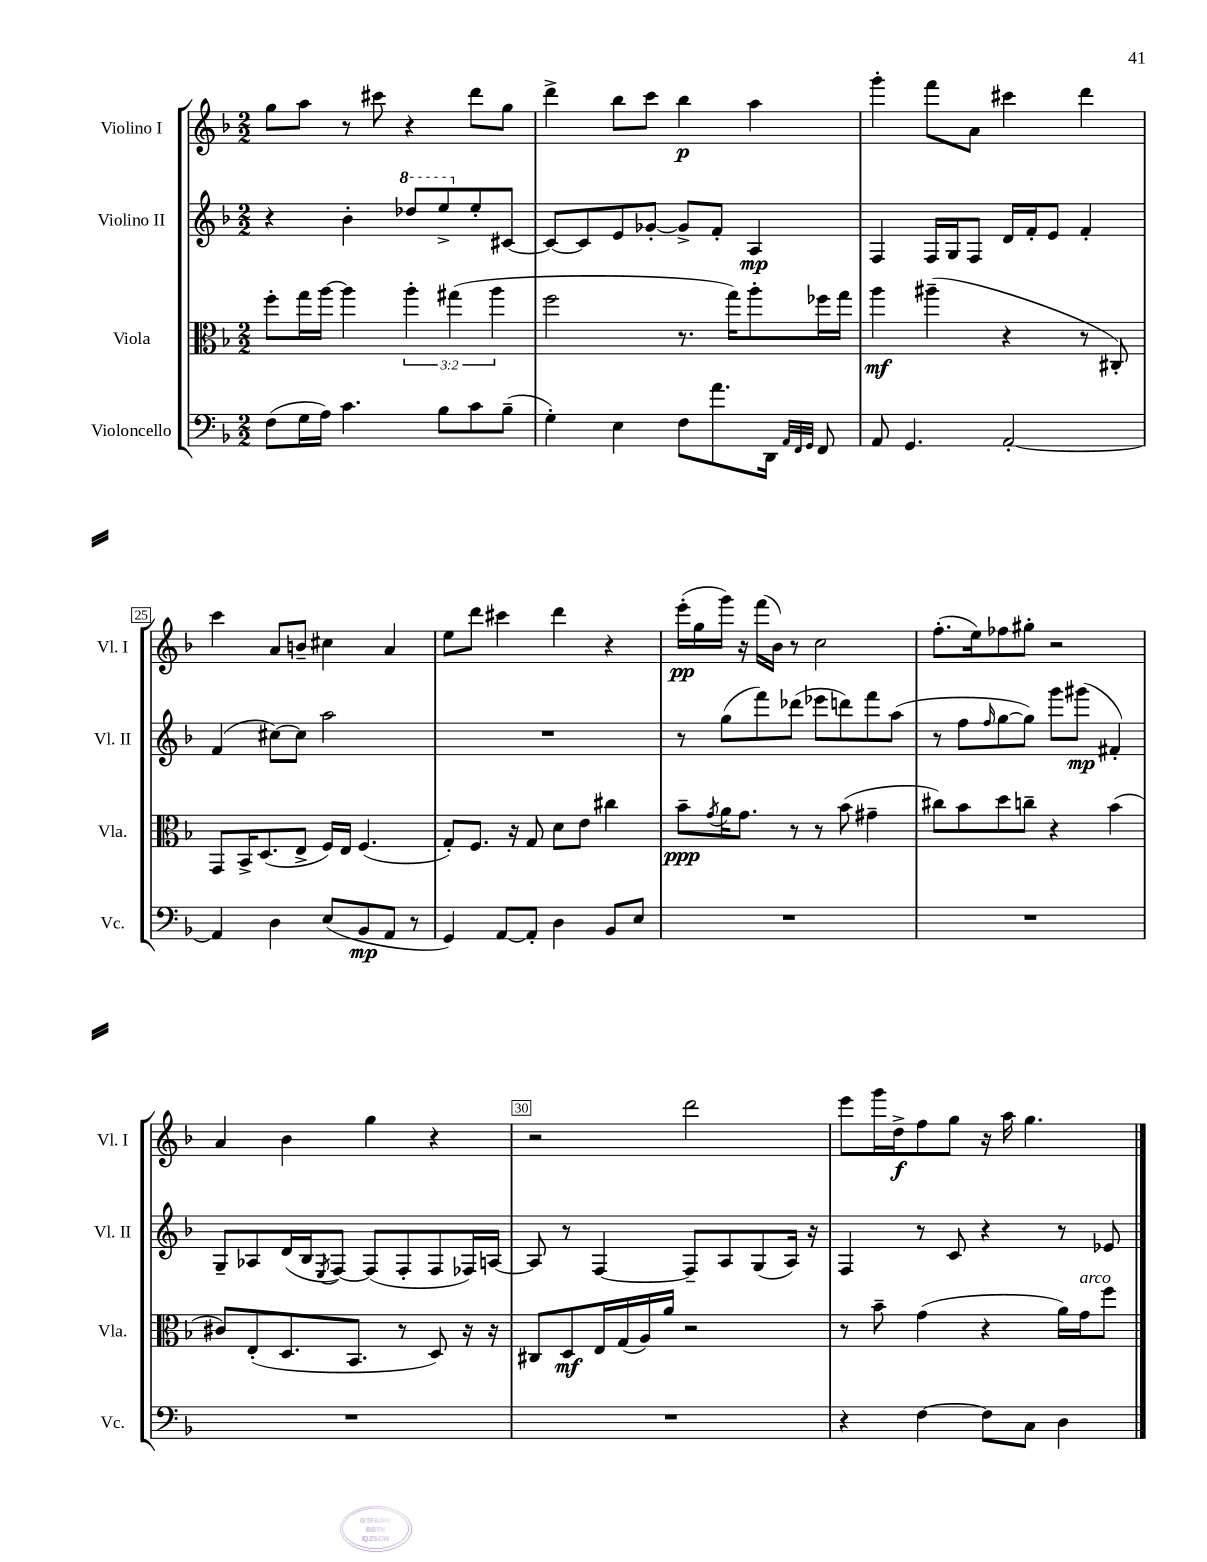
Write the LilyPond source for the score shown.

<<
\new StaffGroup <<
\new Staff = "s0" \with { instrumentName = "Violino I" shortInstrumentName = "Vl. I" } {
    \clef treble \key f \major \numericTimeSignature \time 2/2
    g''8 a''8 r8 cis'''8 r4 d'''8 g''8 |
    d'''4-> bes''8 c'''8 bes''4\p a''4 |
    g'''4-. f'''8 a'8 cis'''4 d'''4 |
    c'''4 a'8 b'8-- cis''4 a'4 |
    e''8 d'''8 cis'''4 d'''4 r4 |
    e'''16-.\pp( g''16 g'''16) r16 f'''16( bes'16) r8 c''2 |
    f''8.-.( e''16) fes''8 gis''8-. r2 |
    a'4 bes'4 g''4 r4 |
    r2 d'''2 |
    e'''8 g'''16 d''16->\f f''8 g''8 r16 a''16 g''4. \bar "|." |
}
\new Staff = "s1" \with { instrumentName = "Violino II" shortInstrumentName = "Vl. II" } {
    \clef treble \key f \major \numericTimeSignature \time 2/2
    r4 bes'4-. \ottava #1 des'''8 e'''8-> \ottava #0 e''8-. cis'8~ |
    cis'8~ cis'8 e'8 ges'8~-. ges'8-> f'8-. a4\mp |
    f4 f16 g16 f8 d'16 f'16-. e'8 f'4-. |
    f'4( cis''8~) cis''8 a''2 |
    R1 |
    r8 g''8( f'''8) des'''8( ees'''8 d'''8) f'''8 a''8( |
    r8 f''8 \grace { f''16 } g''8~ g''8) g'''8 gis'''8\mp( fis'4-.) |
    g8-- aes8 d'16( bes16 \acciaccatura { e8 } f8~) f8( f8-. f8 fes16) a16~ |
    a8 r8 f4~ f8-- a8 g8( a16) r16 |
    f4 r8 c'8 r4 r8 ees'8 \bar "|." |
}
\new Staff = "s2" \with { instrumentName = "Viola" shortInstrumentName = "Vla." } {
    \clef alto \key f \major \numericTimeSignature \time 2/2 \override Staff.TupletNumber.text = #tuplet-number::calc-fraction-text
    f''8-. g''16 a''16~ a''4 \tuplet 3/2 { a''4-. gis''4( a''4 } |
    f''2 r8. g''16) a''8-. fes''16 g''16 |
    a''4\mf ais''4--( r4 r8 cis8-.) |
    g,8 bes,16-> d8.( e8-> f16) e16 f4.( |
    g8-.) f8. r16 g8 d'8 e'8 cis''4 |
    bes'8--\ppp \acciaccatura { g'8 } a'16 g'8. r8 r8 bes'8( gis'4-- |
    cis''8) bes'8 d''8 c''8-- r4 bes'4( |
    cis'8) e8-.( d8. bes,8. r8 d8) r16 r16 |
    cis8 d8\mf e16 g16( a16) a'16 r2 |
    r8 bes'8-- g'4( r4 a'16) g'16^\markup { \italic "arco" } f''8 \bar "|." |
}
\new Staff = "s3" \with { instrumentName = "Violoncello" shortInstrumentName = "Vc." } {
    \clef bass \key f \major \numericTimeSignature \time 2/2
    f8( g16 a16) c'4. bes8 c'8 bes8--( |
    g4-.) e4 f8 a'8. d,16 \grace { a,32 f,32 g,32 } f,8 |
    a,8 g,4. a,2~-. |
    a,4 d4 e8( bes,8\mp a,8 r8 |
    g,4) a,8~ a,8-. d4 bes,8 e8 |
    R1 |
    R1 |
    R1 |
    R1 |
    r4 f4~ f8 c8 d4 \bar "|." |
}
>>
>>
\layout { \context { \Score currentBarNumber = #22 \override BarNumber.break-visibility = ##(#f #t #t) barNumberVisibility = #(every-nth-bar-number-visible 5) \override BarNumber.stencil = #(make-stencil-boxer 0.1 0.3 ly:text-interface::print) } }
